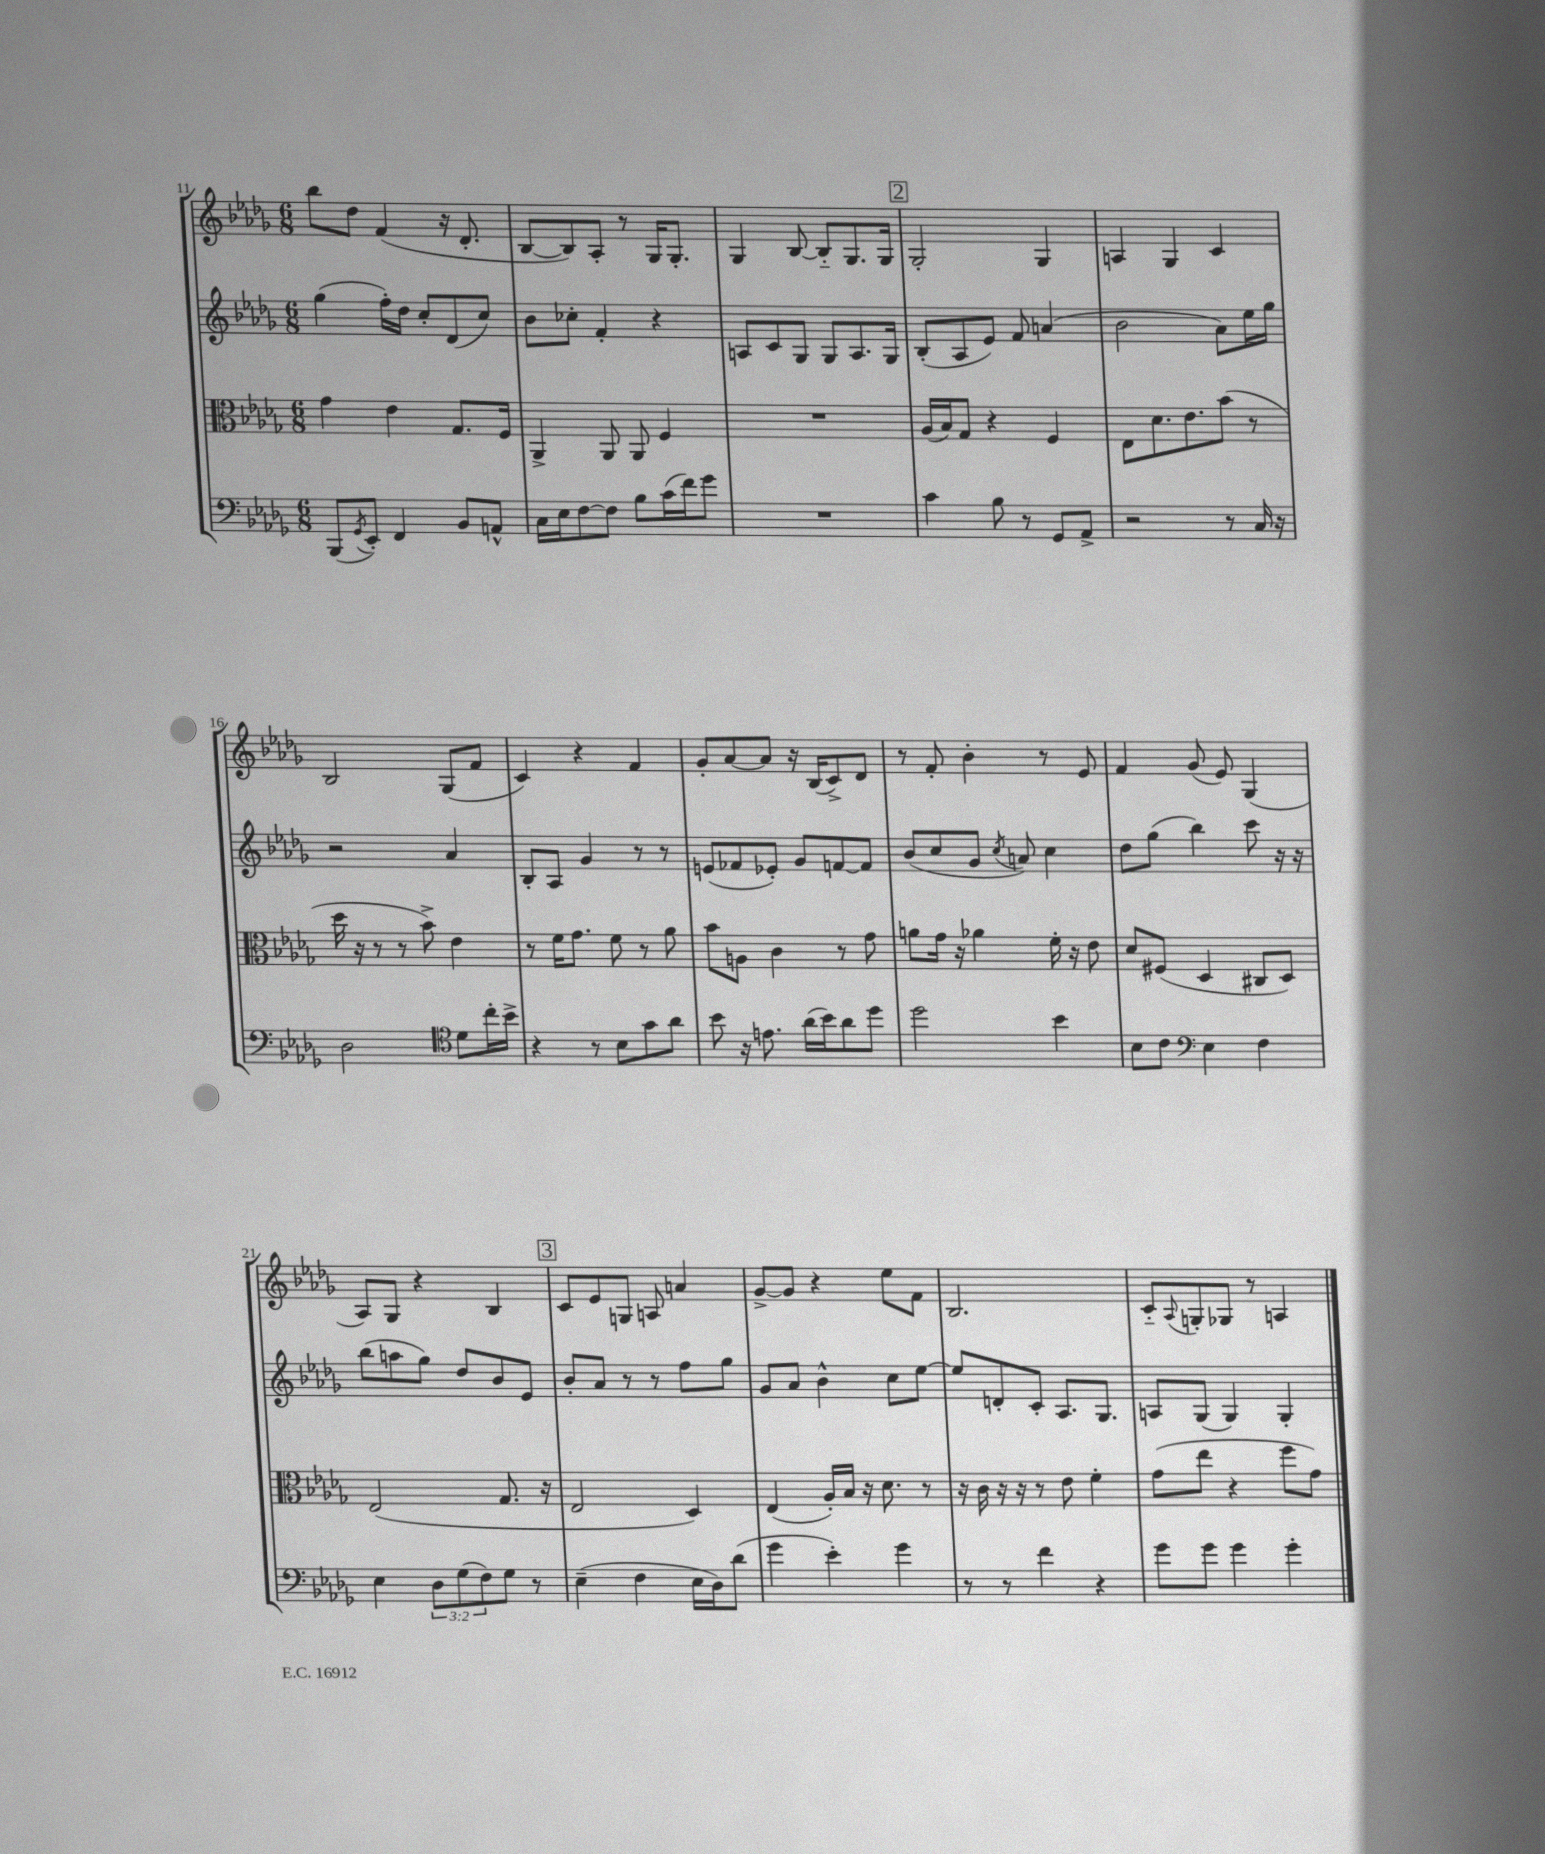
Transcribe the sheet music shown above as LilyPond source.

<<
\new StaffGroup <<
\new Staff = "s0" {
    \clef treble \key des \major \numericTimeSignature \time 6/8
    bes''8 des''8 f'4( r16 des'8.-. |
    bes8~ bes8) aes8-. r8 ges16 ges8.-. |
    ges4 bes8~ bes8-_ ges8. ges16 |
    \mark \markup { \box "2" } ges2-. ges4 |
    a4 ges4 c'4 |
    bes2 ges8( f'8 |
    c'4) r4 f'4 |
    ges'8-. aes'8~ aes'8 r16 bes16( c'8->) des'8 |
    r8 f'8-. bes'4-. r8 ees'8 |
    f'4 ges'8( ees'8) ges4( |
    aes8) ges8 r4 bes4 |
    \mark \markup { \box "3" } c'8 ees'8 g8 a8 a'4 |
    ges'8~-> ges'8 r4 ees''8 f'8 |
    bes2. |
    c'8-_ \appoggiatura { aes8 } g8-. ges8 r8 a4 \bar "|." |
}
\new Staff = "s1" {
    \clef treble \key des \major \numericTimeSignature \time 6/8
    ges''4( f''16-.) des''16 c''8-. des'8( c''8) |
    bes'8 ces''8-. f'4-. r4 |
    a8 c'8 ges8 ges8 a8. ges16 |
    \mark \markup { \box "2" } bes8-.( aes8 ees'8) f'8 a'4( |
    bes'2 aes'8) ees''16 ges''16 |
    r2 aes'4 |
    bes8-. aes8 ges'4 r8 r8 |
    e'8( fes'8 ees'8-.) ges'8 f'8~ f'8 |
    bes'8( c''8 ges'8 \acciaccatura { c''8 } a'8) c''4 |
    des''8 ges''8( bes''4) c'''8 r16 r16 |
    bes''8( a''8 ges''8) des''8 bes'8 ees'8 |
    \mark \markup { \box "3" } bes'8-. aes'8 r8 r8 f''8 ges''8 |
    ges'8 aes'8 bes'4-^ c''8 ees''8~ |
    ees''8 d'8-. c'8-. aes8. ges8. |
    a8 ges8( ges4) ges4-. \bar "|." |
}
\new Staff = "s2" {
    \clef alto \key des \major \numericTimeSignature \time 6/8
    ges'4 ees'4 ges8. f16 |
    aes,4-> aes,8 aes,8 f4 |
    R2. |
    \mark \markup { \box "2" } aes16( bes16) ges8 r4 f4 |
    ees8 des'8. ees'8. bes'8( r8 |
    des''16 r16 r8 r8 bes'8->) ees'4 |
    r8 f'16 ges'8. f'8 r8 aes'8 |
    bes'8 a8 c'4 r8 ges'8 |
    a'8 ges'16 r16 aes'4 f'16-. r16 ees'8 |
    des'8 fis8( des4 cis8 des8) |
    ees2( ges8. r16 |
    \mark \markup { \box "3" } ees2 des4) |
    ees4( aes16-.) bes16 r16 des'8. r8 |
    r16 c'16 r16 r16 r8 ees'8 f'4-. |
    ges'8( ees''8 r4 f''8 ges'8) \bar "|." |
}
\new Staff = "s3" {
    \clef bass \key des \major \numericTimeSignature \time 6/8 \override Staff.TupletNumber.text = #tuplet-number::calc-fraction-text
    bes,,8( \acciaccatura { ges,8 } ees,8-.) f,4 bes,8 a,8-^ |
    c16 ees16 f8~ f8 bes8 c'16( f'16) ges'8 |
    R2. |
    \mark \markup { \box "2" } c'4 bes8 r8 ges,8 aes,8-> |
    r2 r8 c16 r16 |
    des2 \clef tenor des'8 c''16-. bes'16-> |
    r4 r8 bes8 ges'8 aes'8 |
    bes'8 r16 e'8. aes'16( bes'16) aes'8 des''8 |
    des''2 bes'4 |
    bes8 c'8 \clef bass ees4 f4 |
    ees4 \tuplet 3/2 { des8 ges8( f8) } ges8 r8 |
    \mark \markup { \box "3" } ees4--( f4 ees16 des16) des'8( |
    ges'4 ees'4-.) ges'4 |
    r8 r8 f'4 r4 |
    ges'8 ges'8 ges'4 ges'4-. \bar "|." |
}
>>
>>
\layout { \context { \Score currentBarNumber = #11 } }
